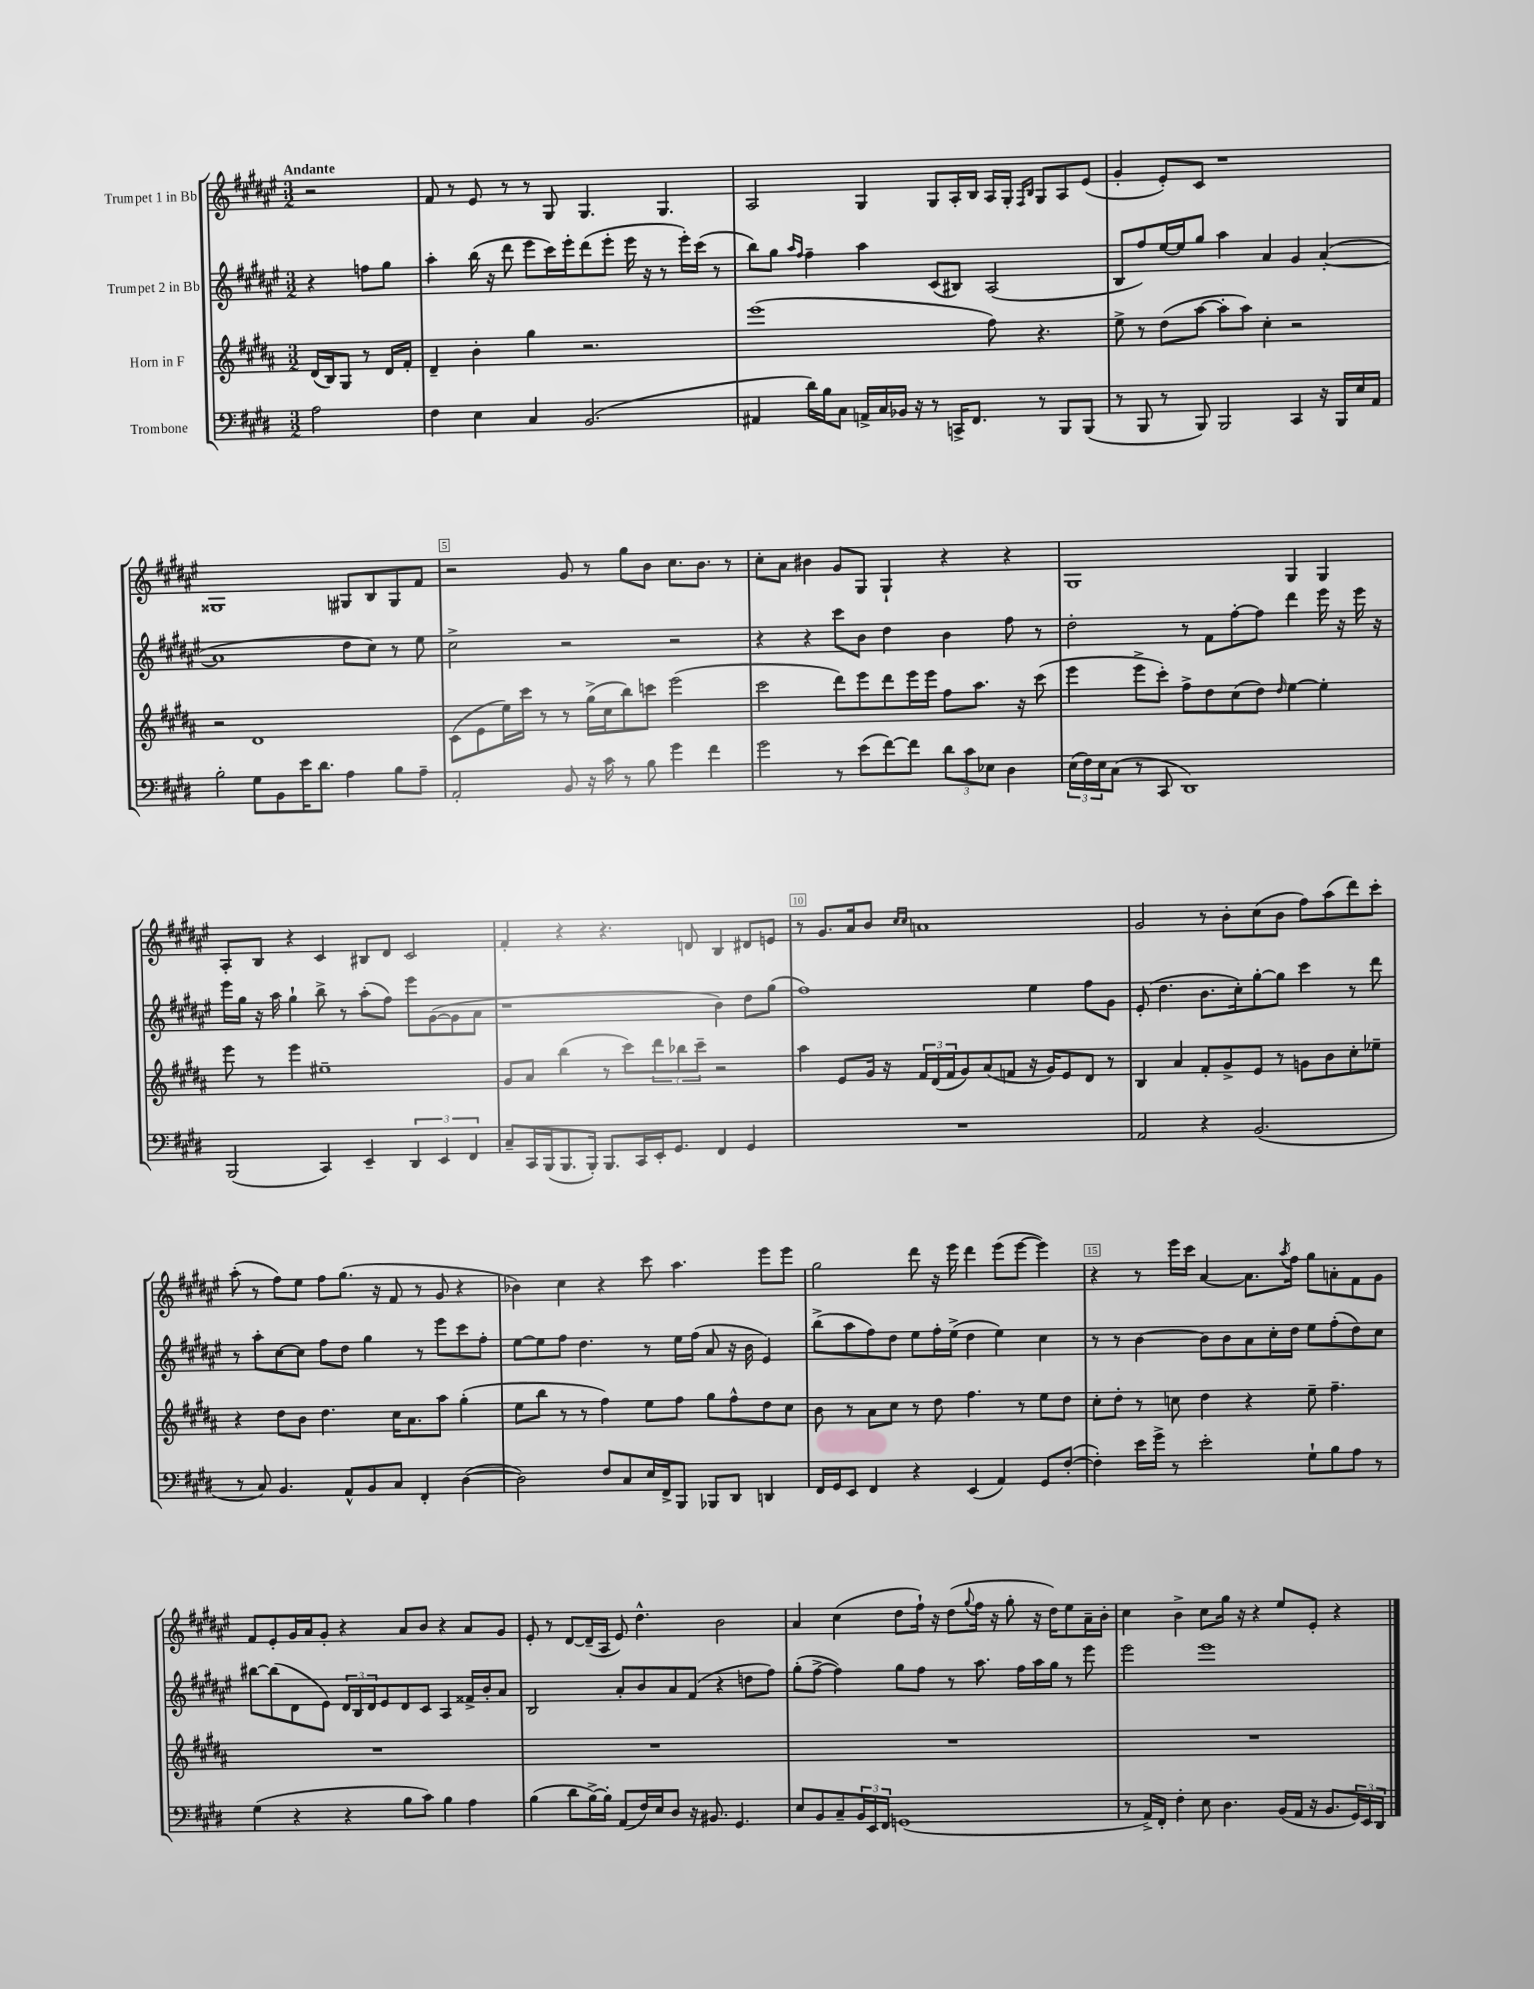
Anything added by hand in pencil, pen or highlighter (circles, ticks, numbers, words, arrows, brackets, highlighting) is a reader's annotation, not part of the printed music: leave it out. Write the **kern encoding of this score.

**kern	**kern	**kern	**kern
*part4	*part3	*part2	*part1
*staff4	*staff3	*staff2	*staff1
*I"Trombone	*I"Horn in F	*I"Trumpet 2 in Bb	*I"Trumpet 1 in Bb
*clefF4	*clefG2	*clefG2	*clefG2
*k[f#c#g#d#]	*k[f#c#g#d#a#]	*k[f#c#g#d#a#e#]	*k[f#c#g#d#a#e#]
*M3/2	*M3/2	*M3/2	*M3/2
=	=	=	=
!	!	!	!LO:TX:a:B:t=Andante
2A\	(16d#/LL	4r	2r
.	16B/J)	.	.
.	8G#/J	.	.
.	8r	8ffn\L	.
.	16d#/LL	8gg#\J	.
.	16f#'/JJ	.	.
=1	=1	=1	=1
4F#\	4d#~/	4aa#'\	8f#/
.	.	.	8r
4E\	4b'\	(16bb\	8e#/
.	.	16r	.
.	.	8ddd#\	8r
4C#/	4gg#\	8eee#\L	8r
.	.	16ccc#\L)	8G#/
.	.	16eee#'\J	.
(2.BB/	2.r	(8ddd#\	4.G#/
.	.	8eee#'\J	.
.	.	16eee#\	.
.	.	16r	.
.	.	8r	4.G#/
.	.	16eee#'\LL)	.
.	.	(16ccc#\JJ	.
.	.	8r	.
=2	=2	=2	=2
4AA#X/	(1eee	8bb\L)	2A#/
.	.	8gg#\J	.
.	.	16qqaa#/LL	.
.	.	16qqff#/JJ	.
16d#\LL)	.	4ff#~\	.
16B\J	.	.	.
8C#\J	.	.	.
16AAn^/LL	.	4aa#\	4G#/
16C#/	.	.	.
16BB-X/JJ	.	.	.
16r	.	.	.
8r	.	(8c#/L	8G#/L
16CCn^/KL	.	8B#X/J)	16A#'/L
8.FF#/J	.	.	16B/JJ
.	8ff#\)	(2A#/	16A#/LL
.	.	.	16G#'/JJ
.	.	.	16qqF#/LL
.	.	.	16qqB/JJ
8r	4.r	.	8G#/L
8BBB/L	.	.	8A#/
(8BBB/J	.	.	(8e#/J
=3	=3	=3	=3
8r	8ee^\	8B/L	4g#'/
8BBB/	8r	8ff#/)	.
8r	(8dd#\L	[16ee#/L	8e#'/L)
.	.	16ee#/J]	.
8BBB/)	[8aa#\J	8gg#/J	8c#/J
2BBB/	8aa#'\L]	4aa#\	1r
.	8aa#\J)	.	.
.	4cc#'\	4a#/	.
4CC#/	2r	4g#/	.
16r	.	([4a#'/	.
16BBB/LL	.	.	.
16E/	.	.	.
16AA/JJ	.	.	.
!!LO:LB:g=z
=4	=4	=4	=4
2B'\	2r	1a#]	1G##X
8G#\L	1d#	.	.
8BB\	.	.	.
16e\K	.	.	.
8.d#\J	.	.	.
4A\	.	8dd#\L	8G#X/L
.	.	8cc#\J)	8B/
8B\L	.	8r	8G#/
8A~\J	.	8ee#\	8f#/J
=5	=5	=5	=5
2AA'/	(8c#\L	2cc#^\	2r
.	8e\	.	.
.	16ee\L)	.	.
.	16ccc#\JJ	.	.
.	8r	.	.
8BB/	8r	2r	8g#/
16r	(16gg#^\LL	.	8r
16c#\	16cc#\J	.	.
8r	8bb\)	.	8gg#\L
8B\	8cccn\J	.	8b\J
4g#\	(2eee\	2r	8.cc#\L
.	.	.	8.b\J
4f#\	.	.	.
.	.	.	8r
=6	=6	=6	=6
2g#\	2ccc#\	4r	8cc#'\L
.	.	.	8a#\J
.	.	4r	4b#X\
8r	8ddd#\L)	8ccc#\L	8g#/L
(8e\L	8eee\	8b\J	8G#/J
[8f#\)	8ddd#\	4dd#\	4G#`/
8f#\J]	16eee\L	.	.
.	16eee\JJ	.	.
12d#\L	8ff#\L	4b\	4r
12c#\	.	.	.
.	8.aa#\J	.	.
12E-X\J	.	.	.
4D#\	.	8ff#\	4r
.	16r	.	.
.	(8ccc#\	8r	.
=7	=7	=7	=7
(24E\LL	4eee\	2dd#'\	1G#
24F#\)	.	.	.
24E\J	.	.	.
(8C#\J	.	.	.
8r	8eee^\L	.	.
8CC#/	8ccc#'\J)	.	.
1DD#)	8ff#^\L	8r	.
.	8dd#\	8f#\L	.
.	(8cc#\	[8ff#'\	.
.	8dd#\J)	8ff#\J]	.
.	16qqdd#/	.	.
.	[4ee\	4ddd#\	4G#/
.	4ee'\]	16eee#\	4G#/
.	.	16r	.
.	.	16eee#\	.
.	.	16r	.
!!LO:LB:g=z
=8	=8	=8	=8
(2BBB/	8eee\	16eee#\LL	8A#'/L
.	.	16gg#\JJ	.
.	8r	16r	8B/J
.	.	16aa#\	.
.	4eee\	4gg#`\	4r
4CC#/)	1ee#X~	8bb^\	4c#/
.	.	8r	.
4EE~/	.	(8aa#'\L	8B#X/L
.	.	8ff#\J)	8d#/J
6DD#/	.	8eee#\L	2c#/
.	.	([8g#\	.
6EE/	.	.	.
.	.	8g#\]	.
6FF#/	.	.	.
.	.	8a#\J	.
=9	=9	=9	=9
8C#~/L	8g#/L	1r	4f#'/
16CC#/L	8a#/J	.	.
(16BBB/J	.	.	.
8.BBB/	(4bb\	.	4r
16BBB'/Jk)	.	.	.
8.BBB/L	8r	.	4.r
.	8ccc#\L)	.	.
16CC#/L	.	.	.
16EE'/J	12ddd#\	.	.
8.GG#/J	.	.	.
.	12bb-X\	.	.
.	.	.	8dn/
.	12ccc#~\J	.	.
4FF#/	2r	4b\)	4B/
4GG#/	.	8dd#\L	8d#X/L
.	.	(8gg#\J	8en/J
=10	=10	=10	=10
1.r	4aa#\	1ff#)	8r
.	.	.	8.g#/L
.	8e/L	.	.
.	.	.	16a#/k
.	16g#/Jk	.	8b/J
.	16r	.	.
.	.	.	16qqcc#/LL
.	.	.	16qqcc#/JJ
.	24f#/LL	.	1an
.	(24d#/	.	.
.	24f#/J	.	.
.	8g#/)	.	.
.	(8a#/	.	.
.	8fn/J	.	.
.	16r	4ee#\	.
.	16g#/KL)	.	.
.	8e/	.	.
.	8d#/J	8ff#\L	.
.	8r	8g#\J	.
=11	=11	=11	=11
2AA/	4B/	(8e#'/	2g#/
.	.	4.dd#\	.
.	4a#/	.	.
4r	8f#'/L	8.b\L	8r
.	8g#^/	.	8b'\L
.	.	16cc#'\k)	.
(2.BB/	8e/J	[8gg#'\	(8cc#\
.	8r	8gg#\J]	8b\J
.	8gn\L	4ccc#\	8ff#\L)
.	8b\	.	(8aa#\
.	8cc#'\	8r	8ddd#\)
.	8ee-X~\J	8ddd#\	8ccc#'\J
!!LO:LB:g=z
=12	=12	=12	=12
8r	4r	8r	(8aa#'\
8C#/)	.	8aa#'\L	8r
4.BB/	8dd#\L	[8cc#\	8ff#\L)
.	8b\J	8cc#\J]	8ee#\J
.	4.dd#\	8ff#\L	8ff#\L
8AA^^/L	.	8dd#\J	(8.gg#\J
8BB/	.	4gg#\	.
.	.	.	16r
8C#/J	16cc#\KL	.	8f#/
.	8.a#\	.	.
4FF#'/	.	8r	8r
.	8aa#\J	8eee#\L	8g#/
([4D#\	(4gg#'\	8ccc#\	4r
.	.	8ff#'\J	.
=13	=13	=13	=13
2D#\])	8ee\L	[8ee#\L	4b-X\)
.	8bb\J	8ee#\]	.
.	8r	8ff#\J	4cc#\
.	8r	4.dd#\	.
8F#/L	4ff#\)	.	4r
8C#/	.	.	.
16E/L	8ee\L	8r	8ccc#\
16FF#^/J	.	.	.
8BBB/J	8ff#\J	16ee#\LL	4.aa#\
.	.	(16ff#\JJ	.
8BBB-X/L	8gg#\L	8a#/	.
8DD#/J	8ff#^^\	16r	.
.	.	16b\	.
4DDn/	8dd#\	4e#/)	8eee#\L
.	8cc#\J	.	8eee#\J
=14	=14	=14	=14
16FF#/LL	8b\	(8bb^\L	2gg#\
16GG#/J	.	.	.
8EE/J	8r	8aa#\	.
4FF#/	8a#\L	8ff#\)	.
.	8cc#\J	8dd#\J	.
4r	8r	8ee#\L	8ddd#\
.	8dd#\	16ff#'\L	16r
.	.	(16ee#^\JJ	16eee#\
(4EE/	4.ff#\	4dd#\	4ddd#\
4AA/)	.	4ee#\)	(8eee#\L
.	8r	.	[8eee#\J
8GG#/L	8ee\L	4cc#\	4eee#\])
([8F#'/J	8dd#\J	.	.
=15	=15	=15	=15
4F#'\])	8cc#'\L	8r	4r
.	8dd#'\J	8r	.
16e\LL	8r	[4b\	8r
16g#^\JJ	.	.	.
8r	8ccn\	.	16eee#\LL
.	.	.	16ccc#\JJ
2e'\	4dd#\	8b\L]	[4a#/
.	.	8b\	.
.	4r	8a#\	8.a#\L]
.	.	16cc#'\L	.
.	.	.	8qaa#/
.	.	16dd#\JJ	16ff#\Jk
8G#`\L	8ee~\	8ee#\L	8gg#\L
8B\	4.ff#~\	(8ff#'\	8an'\
8A\J	.	8dd#\)	8f#\
8r	.	8cc#\J	8g#\J
!!LO:LB:g=z
=16	=16	=16	=16
(4G#\	1.r	[8bb#X\L	8f#/L
.	.	(8bb#\]	8e#'/
4r	.	8d#\	16g#/L
.	.	.	16a#/J
.	.	8e#\J)	8g#'/J
4r	.	24d#/LL	4r
.	.	24B/	.
.	.	24d#/J	.
.	.	8e#/	.
8B\L	.	8d#/	8a#/L
8c#\J)	.	8c#/J	8b/J
4B\	.	4A#/	4r
4A\	.	16f##X^/LL	8a#/L
.	.	16b'/J	.
.	.	8a#/J	8g#/J
=17	=17	=17	=17
(4B\	1.r	2B/	8e#'/
.	.	.	8r
8d#\L	.	.	[8d#/L
[16B^\L)	.	.	(16d#~/L]
16B'\JJ]	.	.	16A#/JJ
(8AA/L	.	8a#'/L	8e#/)
16F#/L)	.	8b/	4.dd#^^\
16E/J	.	.	.
8D#/J	.	8a#/	.
16r	.	(8f#/J	.
8.BB#X/	.	.	.
.	.	4r	2b\
4.GG#/	.	.	.
.	.	8ddn\L	.
.	.	8ff#\J)	.
=18	=18	=18	=18
8E/L	1.r	(8gg#'\L	4a#/
8BB/	.	[8ff#^\J	.
8C#~/	.	4ff#\])	(4cc#\
24BB/L	.	.	.
24EE/	.	.	.
24FF#/JJ	.	.	.
(1GGn	.	8gg#\L	8dd#\L
.	.	8ff#\J	16ff#`\Jk)
.	.	.	16r
.	.	8r	(8dd#\L
.	.	.	8qqgg#/
.	.	8.aa#\	16ff#\Jk
.	.	.	16r
.	.	.	8gg#'\
.	.	16ff#\LL	.
.	.	16aa#\	16r
.	.	16gg#\JJ	16dd#\KL)
.	.	8r	8ee#\
.	.	8eee#\	16a#~\L
.	.	.	16b'\JJ
=19	=19	=19	=19
8r	1.r	2eee#\	4cc#\
16AA^/LL)	.	.	.
16FF#'/JJ	.	.	.
4F#'\	.	.	4b^\
8E\	.	1eee#	8cc#\L
4.D#\	.	.	16gg#\Jk
.	.	.	16r
.	.	.	4r
(16BB/LL	.	.	8ee#/L
16AA/JJ	.	.	.
16r	.	.	8e#'/J
8.BB/L	.	.	.
.	.	.	4r
24GG#/L)	.	.	.
24EE/	.	.	.
24DD#/JJ	.	.	.
==	==	==	==
*-	*-	*-	*-
